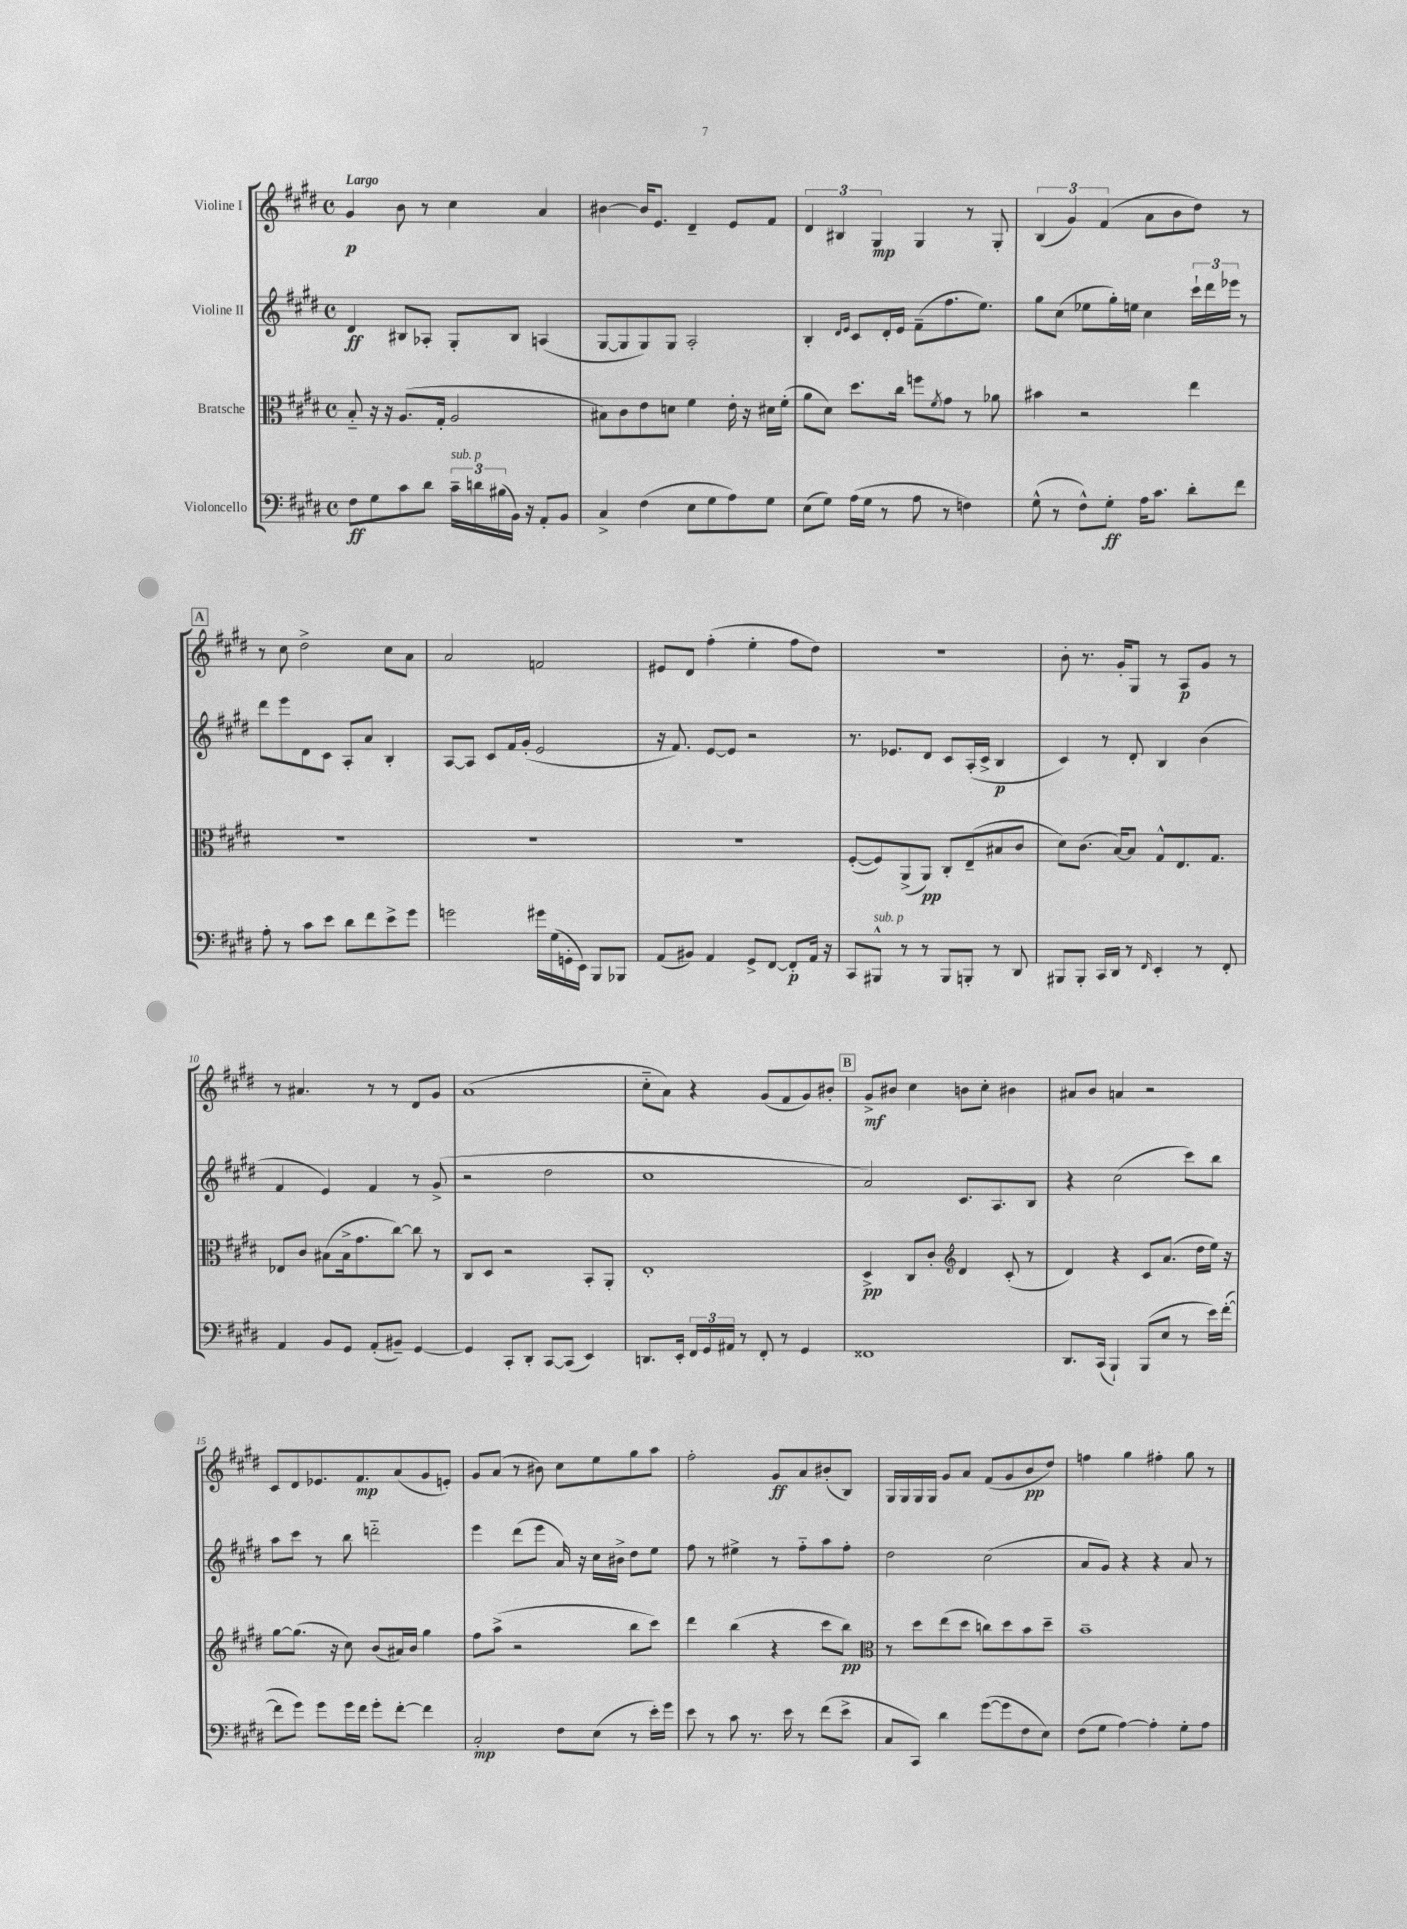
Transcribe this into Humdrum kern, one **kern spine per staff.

**kern	**dynam	**kern	**dynam	**kern	**dynam	**kern	**dynam
*part4	*part4	*part3	*part3	*part2	*part2	*part1	*part1
*staff4	*staff4	*staff3	*staff3	*staff2	*staff2	*staff1	*staff1
*I"Violoncello	*	*I"Bratsche	*	*I"Violine II	*	*I"Violine I	*
*clefF4	*	*clefC3	*	*clefG2	*	*clefG2	*
*k[f#c#g#d#]	*	*k[f#c#g#d#]	*	*k[f#c#g#d#]	*	*k[f#c#g#d#]	*
*M4/4	*	*M4/4	*	*M4/4	*	*M4/4	*
*met(c)	*	*met(c)	*	*met(c)	*	*met(c)	*
=1	=1	=1	=1	=1	=1	=1	=1
!	!	!	!	!	!	!LO:TX:a:B:t=Largo	!
8F#\L	ff	8B/	.	4d#/	ff	4g#/	p
8G#\	.	16r	.	.	.	.	.
.	.	16r	.	.	.	.	.
8c#\	.	(8.A/L	.	8B#X/L	.	8b\	.
8d#\J	.	.	.	8A-X'/J	.	8r	.
.	.	16G#'/Jk	.	.	.	.	.
!LO:TX:a:i:t=sub. p	!	!	!	!	!	!	!
24c#~\LL	.	2A/	.	8G#'/L	.	4cc#\	.
24dn\	.	.	.	.	.	.	.
(24B#X\	.	.	.	.	.	.	.
16BB\JJ)	.	.	.	8B#/J	.	.	.
16r	.	.	.	.	.	.	.
8AA'/L	.	.	.	(4An/	.	4a/	.
8BB/J	.	.	.	.	.	.	.
=2	=2	=2	=2	=2	=2	=2	=2
4C#^/	.	8B#X\L)	.	[8G#/L	.	[4b#X\	.
.	.	8c#\	.	8G#/]	.	.	.
(4F#\	.	8e\	.	8G#/)	.	16b#/KL]	.
.	.	.	.	.	.	8.e/J	.
.	.	8dn\J	.	8G#/J	.	.	.
8E\L	.	4f#\	.	2A'/	.	4d#~/	.
8G#\	.	.	.	.	.	.	.
8A\)	.	16e'\	.	.	.	8e/L	.
.	.	16r	.	.	.	.	.
8G#\J	.	16d#X\LL	.	.	.	8f#/J	.
.	.	(16f#'\JJ	.	.	.	.	.
=3	=3	=3	=3	=3	=3	=3	=3
(8E\L	.	8a\L	.	4B'/	.	6d#/	.
8G#\J)	.	8d#\J)	.	.	.	.	.
.	.	.	.	.	.	6B#X/	.
.	.	.	.	16qqd#/LL	.	.	.
.	.	.	.	16qqe/JJ	.	.	.
(16A\LL	.	8.dd#\L	.	8c#/L	.	.	.
16G#\JJ	.	.	.	.	.	.	.
.	.	.	.	.	.	6G#/	mp
8r	.	.	.	16d#'/L	.	.	.
.	.	16cc#\Jk	.	16e/JJ	.	.	.
8A\	.	8ffn\L	.	(8f#~\L	.	4G#/	.
.	.	8qf#/	.	.	.	.	.
8r	.	8g#\J	.	8.ff#\	.	.	.
4Fn\)	.	8r	.	.	.	8r	.
.	.	.	.	8.ee\J)	.	.	.
.	.	8a-X\	.	.	.	8G#'/	.
=4	=4	=4	=4	=4	=4	=4	=4
(8G#^^\	.	4b#X\	.	8gg#\L	.	(6B/	.
8r	.	.	.	(8cc#\J	.	.	.
.	.	.	.	.	.	6g#/)	.
8F#^^\L)	.	2r	.	8ee-X\L	.	.	.
.	.	.	.	.	.	(6f#/	.
8G#'\J	ff	.	.	16gg#'\L)	.	.	.
.	.	.	.	16een\JJ	.	.	.
16A\KL	.	.	.	4cc#\	.	8a\L	.
8.c#\J	.	.	.	.	.	.	.
.	.	.	.	.	.	8b\	.
8d#'\L	.	4ee\	.	24ccc#`\LL	.	8dd#\J)	.
.	.	.	.	24ddd#\	.	.	.
.	.	.	.	24eee-X\JJ	.	.	.
8f#\J	.	.	.	8r	.	8r	.
!!LO:LB:g=z
!!LO:REH:place=s1:t=A
=5	=5	=5	=5	=5	=5	=5	=5
8A'\	.	1r	.	8ddd#\L	.	8r	.
8r	.	.	.	8eee\	.	8cc#\	.
8c#\L	.	.	.	8d#\	.	2dd#^\	.
8e\J	.	.	.	8c#\J	.	.	.
8d#\L	.	.	.	8A'/L	.	.	.
8f#\	.	.	.	8a/J	.	.	.
8e^\	.	.	.	4B'/	.	8cc#\L	.
8g#\J	.	.	.	.	.	8a\J	.
=6	=6	=6	=6	=6	=6	=6	=6
2gn\	.	1r	.	[8A/L	.	2a/	.
.	.	.	.	8A/J]	.	.	.
.	.	.	.	8c#/L	.	.	.
.	.	.	.	16f#/L	.	.	.
.	.	.	.	(16g#'/JJ	.	.	.
16g#X\LL	.	.	.	2e/	.	2fn/	.
(16G#\	.	.	.	.	.	.	.
16GGn'\	.	.	.	.	.	.	.
16EE\JJ)	.	.	.	.	.	.	.
8BBB/L	.	.	.	.	.	.	.
8BBB-X/J	.	.	.	.	.	.	.
=7	=7	=7	=7	=7	=7	=7	=7
(8AA/L	.	1r	.	16r	.	8e#X/L	.
.	.	.	.	8.f#/)	.	.	.
8BB#X/J)	.	.	.	.	.	8d#/J	.
4AA/	.	.	.	[8e/L	.	(4ff#'\	.
.	.	.	.	8e/J]	.	.	.
8GG#^/L	.	.	.	2r	.	4ee'\	.
[8FF#/J	.	.	.	.	.	.	.
8FF#'/L]	p	.	.	.	.	8ff#\L	.
16AA/Jk	.	.	.	.	.	8dd#\J)	.
16r	.	.	.	.	.	.	.
=8	=8	=8	=8	=8	=8	=8	=8
8CC#/L	.	([8F#'/L	.	8.r	.	1r	.
!LO:TX:a:i:t=sub. p	!	!	!	!	!	!	!
8BBB#X^^/J	.	8F#/])	.	.	.	.	.
.	.	.	.	8.e-X/L	.	.	.
8r	.	(8AA^/	.	.	.	.	.
8r	.	8AA/J)	pp	8d#/J	.	.	.
8BBB#/L	.	8C#'/L	.	8c#/L	.	.	.
8BBBn'/J	.	(8E~/	.	(16A'/L	.	.	.
.	.	.	.	16c#^/JJ	.	.	.
8r	.	8B#X/	.	4B/	p	.	.
8DD#/	.	8c#/J	.	.	.	.	.
=9	=9	=9	=9	=9	=9	=9	=9
8BBB#X/L	.	8d#\L)	.	4c#/)	.	8b'\	.
8BBB#'/J	.	(8.c#\J	.	.	.	8.r	.
16CC#/LL	.	.	.	8r	.	.	.
16DD#/JJ	.	[16B/KL)	.	.	.	16g#'/KL	.
8r	.	8B/J]	.	8d#'/	.	8G#/J	.
16qqFF#/	.	.	.	.	.	.	.
4EE'/	.	8G#^^/L	.	4B/	.	8r	.
.	.	8.E/	.	.	.	8A/L	p
8r	.	.	.	(4b\	.	8g#/J	.
.	.	8.G#/J	.	.	.	.	.
8FF#'/	.	.	.	.	.	8r	.
!!LO:LB:g=z
=10	=10	=10	=10	=10	=10	=10	=10
4AA/	.	8E-X/L	.	4f#/	.	8r	.
.	.	8c#/J	.	.	.	4.a#X/	.
8BB/L	.	(8B#X\L	.	4e/)	.	.	.
8GG#/J	.	16B#^\k	.	.	.	.	.
.	.	8.g#\	.	.	.	.	.
(8AA'/L	.	.	.	4f#/	.	8r	.
8BB#X~/J)	.	[8cc#\J)	.	.	.	8r	.
[4GG#/	.	8cc#\]	.	8r	.	8d#/L	.
.	.	8r	.	(8g#^/	.	8g#/J	.
=11	=11	=11	=11	=11	=11	=11	=11
4GG#/]	.	8C#/L	.	2r	.	(1a	.
.	.	8D#/J	.	.	.	.	.
8CC#'/L	.	2r	.	.	.	.	.
8DD#'/J	.	.	.	.	.	.	.
[8CC#/L	.	.	.	2dd#\	.	.	.
(8CC#/J]	.	.	.	.	.	.	.
4EE/)	.	8BB'/L	.	.	.	.	.
.	.	8AA'/J	.	.	.	.	.
=12	=12	=12	=12	=12	=12	=12	=12
8.DDn/L	.	1E'	.	1cc#	.	8cc#\L	.
.	.	.	.	.	.	8a\J)	.
16EE'/Jk	.	.	.	.	.	.	.
24FF#/LL	.	.	.	.	.	4r	.
24GG#/	.	.	.	.	.	.	.
24AA#X/JJ	.	.	.	.	.	.	.
8r	.	.	.	.	.	.	.
8FF#'/	.	.	.	.	.	(8g#/L	.
8r	.	.	.	.	.	8f#/	.
4GG#/	.	.	.	.	.	8g#/)	.
.	.	.	.	.	.	8b#X'/J	.
!!LO:REH:place=s1:t=B
=13	=13	=13	=13	=13	=13	=13	=13
1FF##X	.	4D#^/	pp	2a/)	.	8g#^/L	mf
.	.	.	.	.	.	8b#X/J	.
.	.	8C#/L	.	.	.	4cc#\	.
.	.	8c#'/J	.	.	.	.	.
*	*	*clefG2	*	*	*	*	*
.	.	4d#/	.	8.c#/L	.	8bn\L	.
.	.	.	.	.	.	8cc#'\J	.
.	.	.	.	8.A/	.	.	.
.	.	(8c#'/	.	.	.	4b#X\	.
.	.	8r	.	8B/J	.	.	.
=14	=14	=14	=14	=14	=14	=14	=14
8.DD#/L	.	4d#/)	.	4r	.	8a#X/L	.
.	.	.	.	.	.	8b/J	.
(16CC#/Jk	.	.	.	.	.	.	.
4BBB`/)	.	4r	.	(2cc#\	.	4an/	.
(8BBB/L	.	8c#/L	.	.	.	2r	.
8E/J	.	(8.a/J	.	.	.	.	.
8r	.	.	.	8ccc#\L)	.	.	.
.	.	16dd#\LL	.	.	.	.	.
16e\LL)	.	16ee\JJ)	.	8bb\J	.	.	.
([16f#'\JJ	.	16r	.	.	.	.	.
!!LO:LB:g=z
=15	=15	=15	=15	=15	=15	=15	=15
8f#\L]	.	[8gg#\L	.	8aa\L	.	8c#/L	.
8g#\J)	.	(8.gg#\J]	.	8ccc#\J	.	8d#/	.
8g#\L	.	.	.	8r	.	8.e-X/	.
.	.	16r	.	.	.	.	.
16g#\L	.	8cc#\)	.	8bb\	.	.	.
16f#\JJ	.	.	.	.	.	8.f#/	mp
8g#'\L	.	(8b/L	.	2dddn\	.	.	.
[8f#'\J	.	16a#X/L)	.	.	.	(8a/	.
.	.	16b/JJ	.	.	.	.	.
4f#\]	.	4gg#\	.	.	.	8g#/	.
.	.	.	.	.	.	8en'/J)	.
=16	=16	=16	=16	=16	=16	=16	=16
2C#'/	mp	8ff#\L	.	4eee\	.	8g#/L	.
.	.	(8aa^\J	.	.	.	(8a/J	.
.	.	2r	.	(8ddd#\L	.	8r	.
.	.	.	.	8eee\J	.	8b#X\)	.
8F#\L	.	.	.	16a/)	.	8cc#\L	.
.	.	.	.	16r	.	.	.
(8E\J	.	.	.	16cc#\LL	.	8ee\	.
.	.	.	.	16b#X^\JJ	.	.	.
8r	.	8bb\L	.	8dd#\L	.	8gg#\	.
16e'\LL)	.	8ccc#\J)	.	8ee\J	.	8aa\J	.
16g#\JJ	.	.	.	.	.	.	.
=17	=17	=17	=17	=17	=17	=17	=17
8e\	.	4ddd#\	.	8ff#\	.	2ff#'\	.
8r	.	.	.	8r	.	.	.
8c#\	.	(4bb\	.	4ee#X^\	.	.	.
8.r	.	.	.	.	.	.	.
.	.	4r	.	8r	.	8g#/L	ff
16e\	.	.	.	.	.	.	.
8r	.	.	.	8ff#\L	.	8a/	.
(8f#\L	.	8ccc#\L	.	8aa\	.	(8b#X'/	.
8e^\J	.	8bb\J)	pp	8ff#'\J	.	8B/J)	.
=18	=18	=18	=18	=18	=18	=18	=18
*	*	*clefC3	*	*	*	*	*
8C#/L	.	8r	.	2dd#\	.	16G#/LL	.
.	.	.	.	.	.	16G#/	.
8CC#/J)	.	8dd#\L	.	.	.	16G#/	.
.	.	.	.	.	.	16G#/JJ	.
4d#\	.	(8ee\	.	.	.	8g#/L	.
.	.	8dd#\J	.	.	.	8a/J	.
([8g#\L	.	8ccn\L)	.	(2cc#\	.	(8f#/L	.
8g#\]	.	8dd#\	.	.	.	8g#/	.
8F#\	.	8b\	.	.	.	8b/	pp
8E\J)	.	8dd#~\J	.	.	.	8dd#/J)	.
=19	=19	=19	=19	=19	=19	=19	=19
(8F#\L	.	1b~	.	8a/L	.	4ffn\	.
8G#\J	.	.	.	8g#/J)	.	.	.
[4A\)	.	.	.	4r	.	4gg#\	.
4A'\]	.	.	.	4r	.	4ff#X'\	.
8G#'\L	.	.	.	8a/	.	8gg#\	.
8A\J	.	.	.	8r	.	8r	.
==	==	==	==	==	==	==	==
*-	*-	*-	*-	*-	*-	*-	*-
